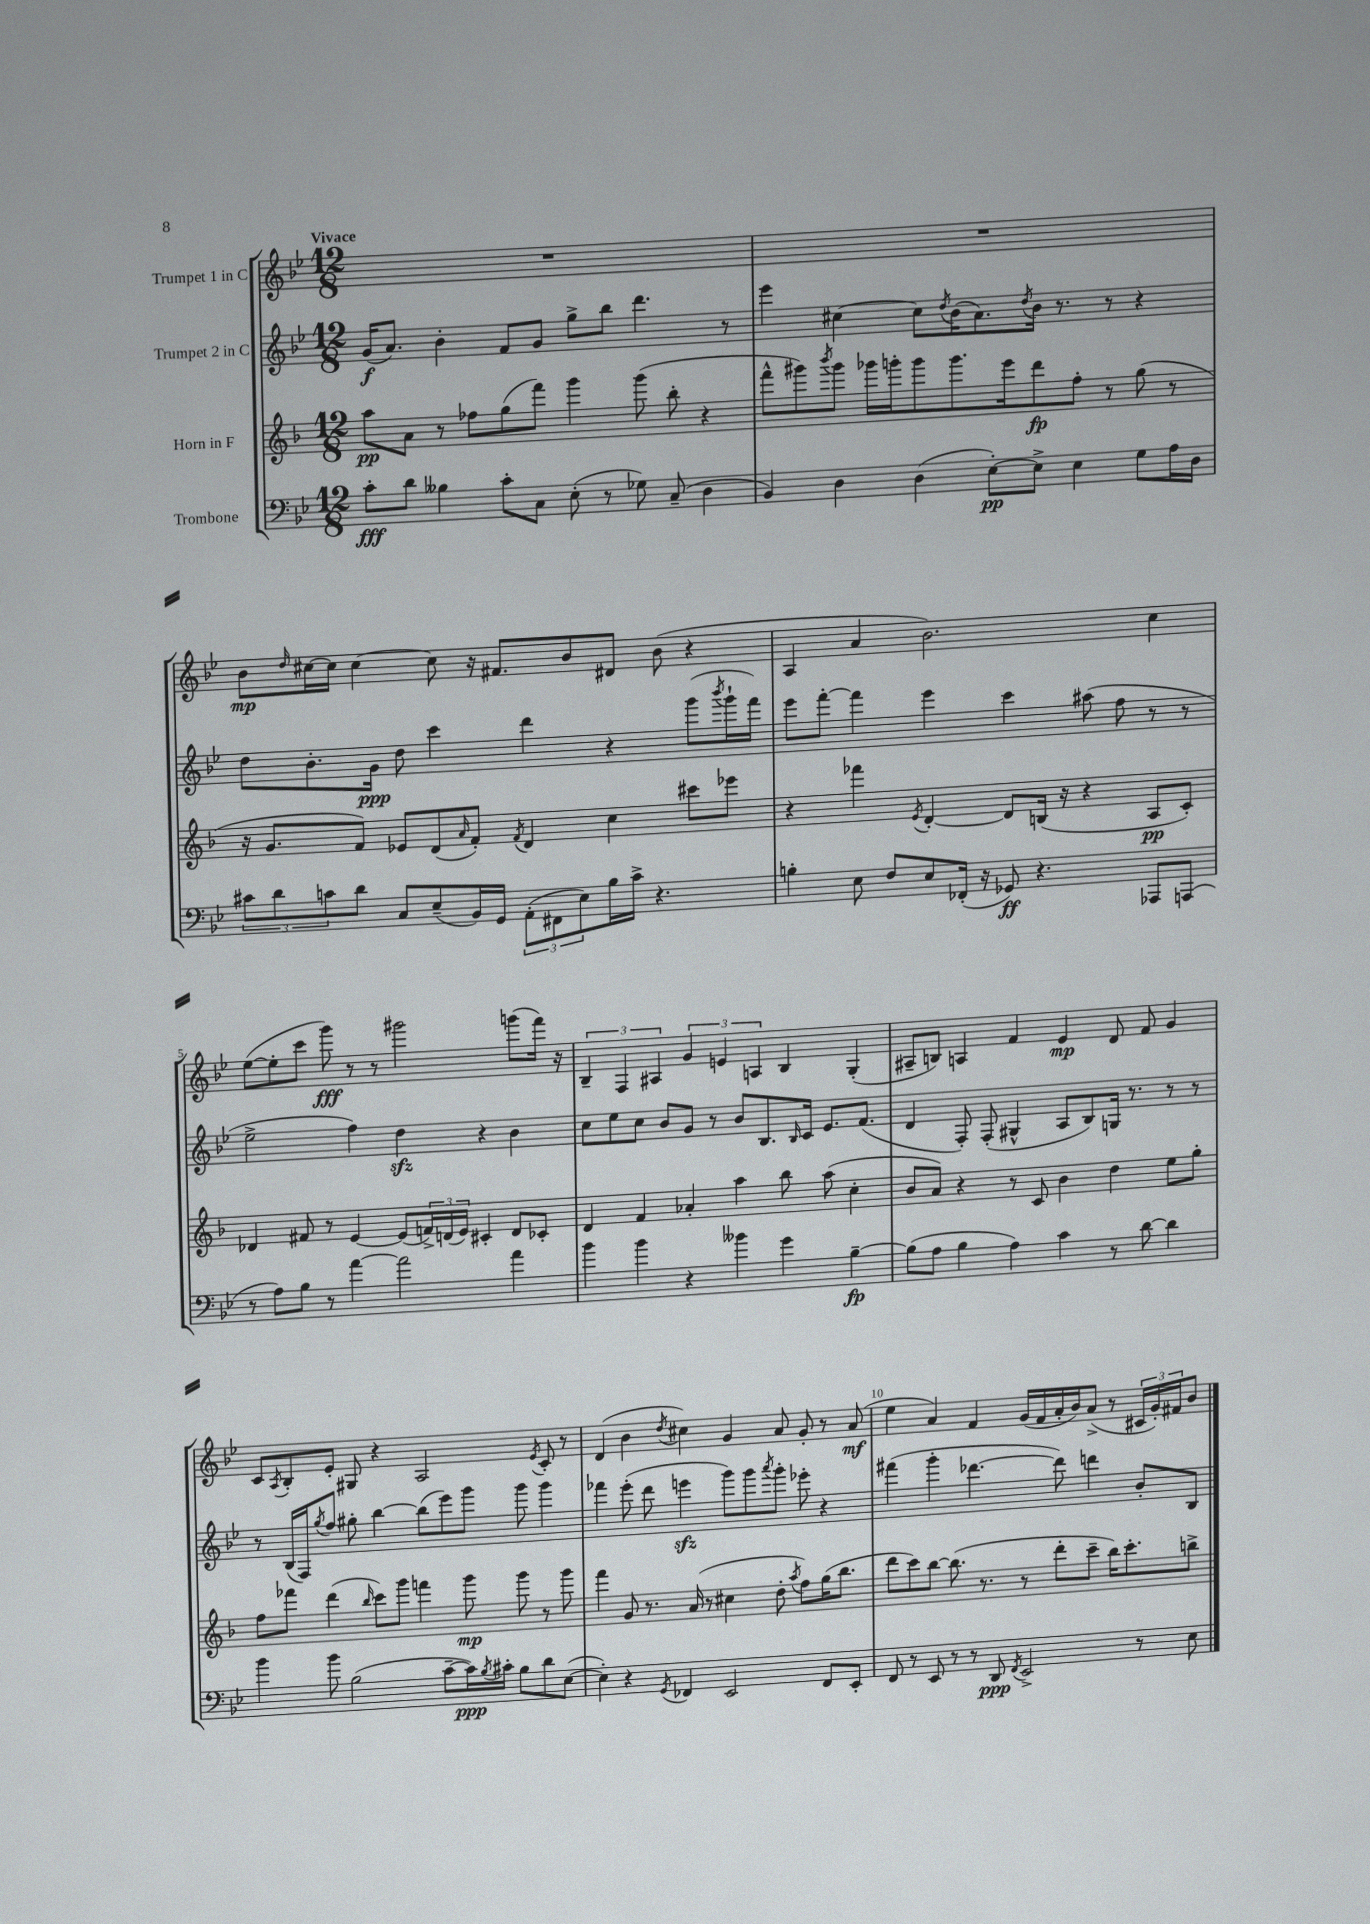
<<
\new StaffGroup <<
\new Staff = "s0" \with { instrumentName = "Trumpet 1 in C" } {
    \clef treble \key bes \major \numericTimeSignature \time 12/8 \tempo "Vivace"
    R1. |
    R1. |
    bes'8\mp \grace { d''16 } cis''16~ cis''16 cis''4~ cis''8 r16 fis'8. bes'8 dis'8 bes'8( r4 |
    a4 a'4 bes'2.) c''4 |
    ees''8~( ees''8-. c'''8 g'''8\fff) r8 r8 gis'''2 g'''8( f'''16) r16 |
    \tuplet 3/2 { bes4-- f4 ais4 } \tuplet 3/2 { g'4 e'4 a4 } bes4 g4-.( |
    ais8-- b8) a4 f'4 ees'4\mp d'8 f'8 g'4 |
    c'8 \acciaccatura { a8 } bes8-. ees'8-. gis8 r4 a2 \acciaccatura { ees'8 } c'8-. r8 |
    d'4( bes'4 \acciaccatura { d''8 } cis''4) g'4 a'8 g'8-. r8 a'8\mf( |
    ees''4 a'4) f'4 g'16( f'16 a'16-. bes'16) a'8->( r8 \tuplet 3/2 { cis'16 g'16-.) fis'16 } bes'8 \bar "|." |
}
\new Staff = "s1" \with { instrumentName = "Trumpet 2 in C" } {
    \clef treble \key bes \major \numericTimeSignature \time 12/8
    g'16\f( a'8.) bes'4-. f'8 g'8 g''8-> bes''8 d'''4. r8 |
    ees'''4 cis''4~ cis''8 \acciaccatura { d''8 } bes'16( a'8.) \acciaccatura { d''8 } bes'16 r8. r8 r4 |
    d''8 bes'8.-. g'16\ppp d''8 c'''4 d'''4 r4 g'''8( \acciaccatura { bes'''8 } g'''16-! f'''16) |
    ees'''8 f'''8~-. f'''4 ees'''4 c'''4 ais''8( f''8 r8 r8 |
    ees''2-> f''4) d''4\sfz r4 bes'4 |
    c''8 ees''8 c''8 bes'8 g'8 r8 bes'8 bes8. \grace { bes16 } c'16 ees'8. f'8.( |
    d'4 f8-.) f8-.( gis4-^ a8 bes8) g16 r8. r8 r8 |
    r8 bes16( f16) \acciaccatura { g''8 } f''8 gis''8-. bes''4~ bes''8( ees'''8) g'''8 g'''8 g'''4 |
    fes'''4 ees'''8-.( d'''8 e'''4\sfz g'''8) g'''8 \acciaccatura { a'''8 } g'''8-. ees'''8-. r4 |
    fis'''4( g'''4-. des'''4.~ des'''8) d'''4 bes'8-. bes8 \bar "|." |
}
\new Staff = "s2" \with { instrumentName = "Horn in F" } {
    \clef treble \key f \major \numericTimeSignature \time 12/8
    a''8\pp a'8 r8 fes''8 g''8( f'''8) g'''4 g'''8( bes''8-. r4 |
    f'''8-^ gis'''8) \acciaccatura { bes'''8 } gis'''8 ges'''16 g'''16-. g'''8 g'''8. e'''16 d'''8\fp f''8-. r8 g''8( r8 |
    r16 g'8. f'8) ees'8 d'8( \grace { a'16 } f'8-.) \acciaccatura { f'8 } d'4 c''4 cis'''8 ees'''8 |
    r4 fes'''4 \acciaccatura { e'8 } d'4~-. d'8 b16( r16 r4 a8\pp c'8-.) |
    des'4 fis'8 r8 e'4~ e'8( \tuplet 3/2 { f'16->) d'16( e'16) } cis'4-. d'8 ces'8-. |
    d'4 f'4 aes'4-. a''4 bes''8 a''8( c''4-. |
    bes'8 a'8) r4 r8 c'8 bes'4 d''4 e''8 g''8-. |
    f''8 fes'''8 d'''4( \grace { bes''16 } c'''8) g'''8 f'''4 g'''8\mp g'''8 r8 g'''8 |
    f'''4 g'8 r8. a'16( r8 cis''4 d''8-. \acciaccatura { a''8 } f''8) g''16( bes''8. |
    d'''8 c'''8) bes''8~ bes''8.( r8. r8 d'''8-. c'''8-- bes''16) c'''8.-. b''8-> \bar "|." |
}
\new Staff = "s3" \with { instrumentName = "Trombone" } {
    \clef bass \key bes \major \numericTimeSignature \time 12/8
    c'8-.\fff d'8 beses4 c'8-. c8 ees8-.( r8 ges8) c8--( d4 |
    bes,4) d4 d4( ees8~-.\pp) ees8-> ees4 g8 a16 d16 |
    \tuplet 3/2 { cis'8 d'8 c'8 } d'8 c8 ees8--( bes,16) g,16 \tuplet 3/2 { a,8-.( fis,8 ees8) } bes16 c'16-> r4. |
    b4-. ees8 f8 ees8 fes,16-.( r16 ges,8\ff) r4. aes,,8 a,,8( |
    r8 a8) bes8 r8 a'4~ a'2 a'4 |
    bes'4 bes'4 r4 beses'4 g'4 bes4~--\fp |
    bes8( a8 bes4 a4) c'4 r8 d'8~ d'4 |
    bes'4 bes'8 bes2( c'8~-- c'16\ppp) \acciaccatura { bes8 } cis'16-. bes8 d'8 ees8~( |
    ees4-.) r4 \acciaccatura { g,8 } fes,4 ees,2 fes,8 ees,8-. |
    f,8 r8 ees,8 r8 r8 d,8\ppp \acciaccatura { f,8 } ees,2-> r8 ees8 \bar "|." |
}
>>
>>
\layout { \context { \Score \override BarNumber.break-visibility = ##(#f #t #t) barNumberVisibility = #(every-nth-bar-number-visible 5) } }
